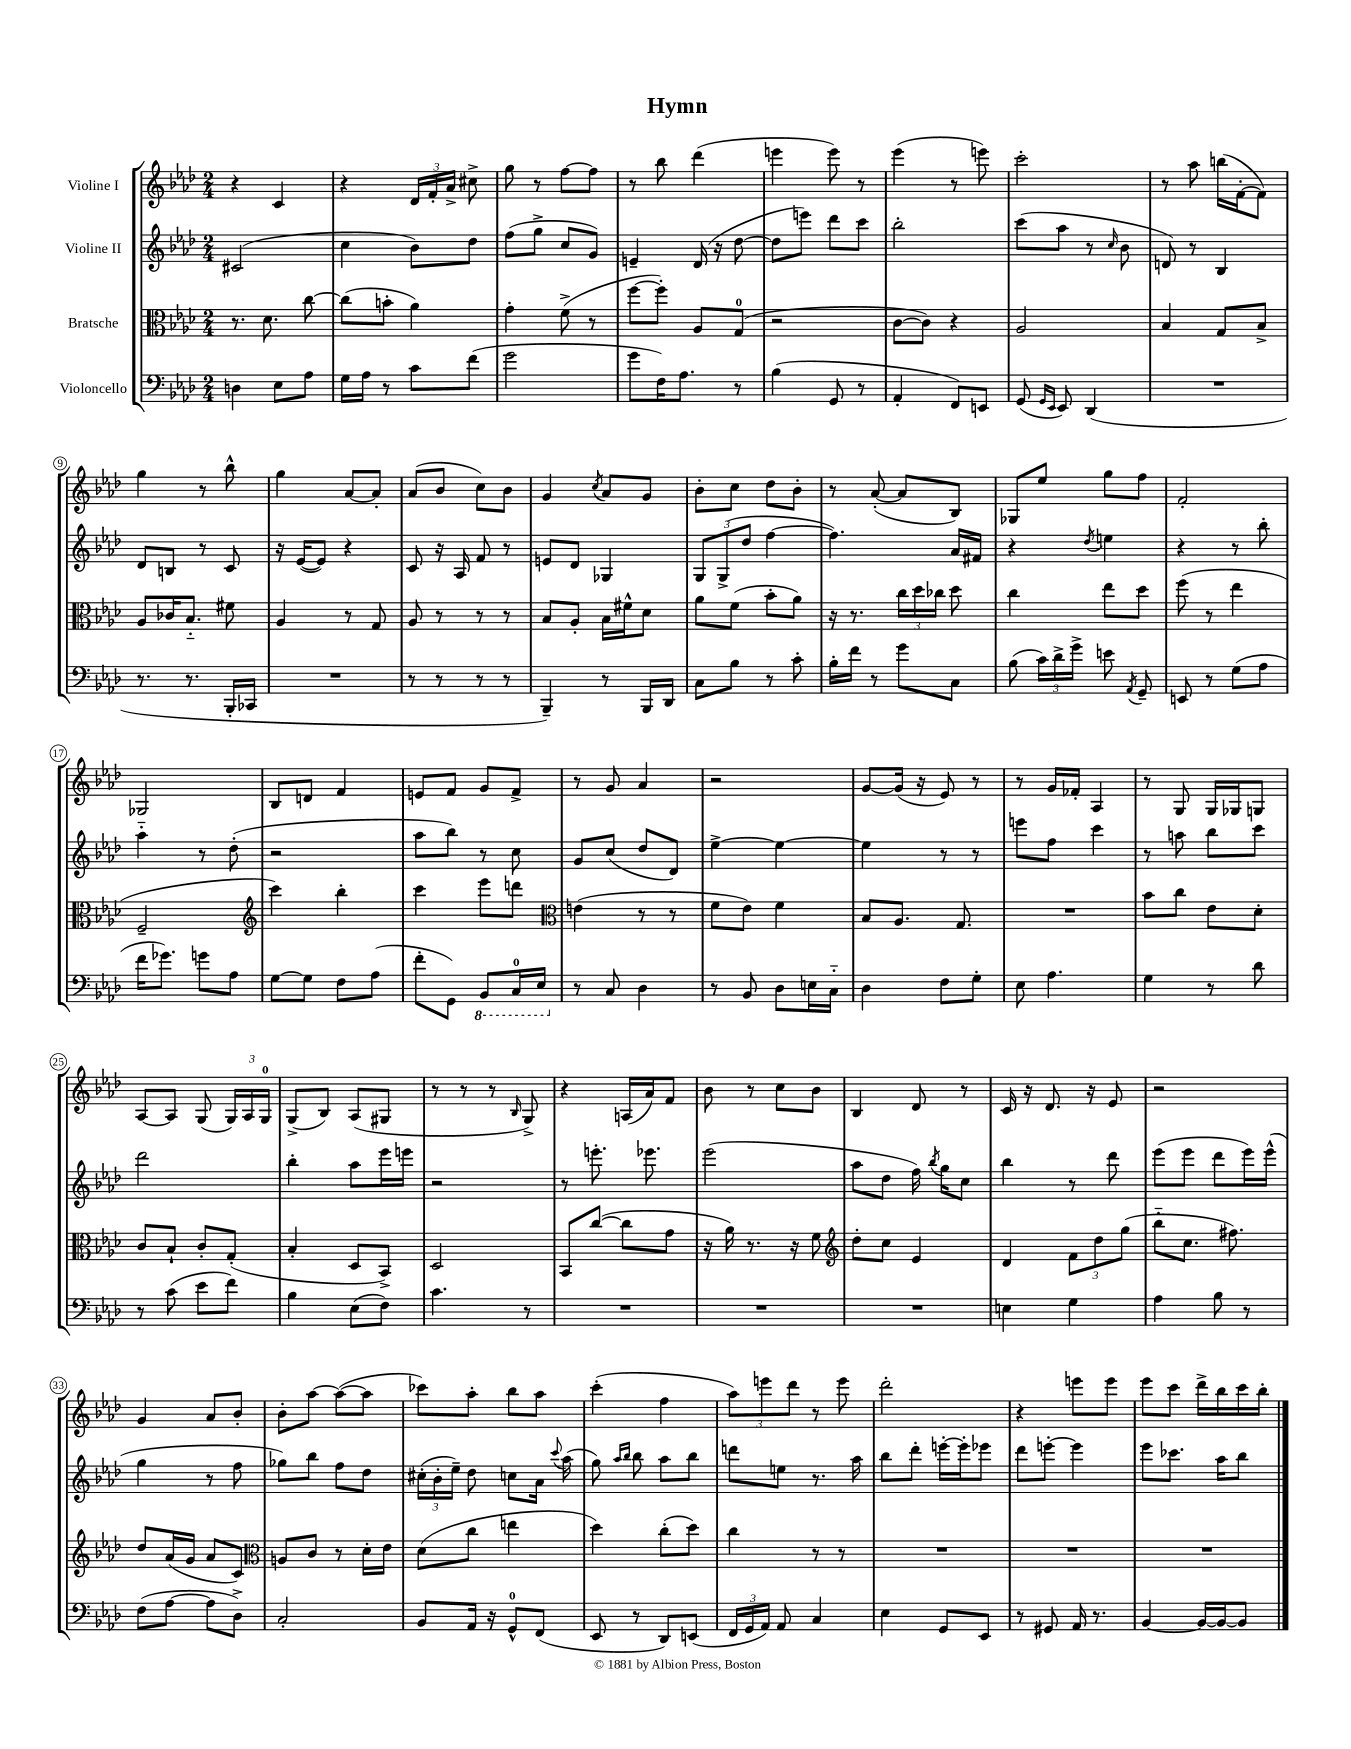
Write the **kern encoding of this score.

**kern	**kern	**kern	**kern
*staff4	*staff3	*staff2	*staff1
*clefF4	*clefC3	*clefG2	*clefG2
*k[b-e-a-d-]	*k[b-e-a-d-]	*k[b-e-a-d-]	*k[b-e-a-d-]
*M2/4	*M2/4	*M2/4	*M2/4
4D	8.r	(2c#	4r
.	8.d-	.	.
8E-	.	.	4c
8A-	[8cc	.	.
=	=	=	=
16G	(8cc]	4cc	4r
16A-	.	.	.
8r	8b'	.	.
8c	4a-)	8b-)	24d-
.	.	.	24f'
.	.	.	24a-^
(8f	.	8dd-	8cc#^
=	=	=	=
2g	4g'	(8ff	8gg
.	.	8gg^	8r
.	(8f^	8cc	[8ff
.	8r	8g)	8ff]
=	=	=	=
8g	[8ff	4e~	8r
16F)	8ff'])	.	8bb-
8.A-	.	.	.
.	8A-	(16d-	(4ddd-
.	.	16r	.
8r	(8G	[8dd-	.
=	=	=	=
(4B-	2r	8dd-]	4eee
.	.	8eee)	.
8GG	.	8ddd-	8eee)
8r	.	8ccc	8r
=	=	=	=
4AA-'	[8c	2bb-'	(4eee-
.	8c])	.	.
8FF)	4r	.	8r
8EE	.	.	8eee)
=	=	=	=
(8GG	2A-	(8ccc	2ccc'
16qqGG	.	.	.
16qqEE-	.	.	.
8EE-)	.	8aa-	.
(4DD-	.	8r	.
.	.	16qqcc	.
.	.	8b-	.
=	=	=	=
2r	4B-	8d)	8r
.	.	8r	8aa-
.	8G	4B-	(16bb
.	.	.	[16f'
.	8B-^	.	8f])
=	=	=	=
8.r	8A-	8d-	4gg
.	16c-	8B	.
8.r	8.B-'~	.	.
.	.	8r	8r
16BBB-'	8f#	8c	8bb-^^
16CC-	.	.	.
=	=	=	=
2r	4A-	16r	4gg
.	.	([16e-	.
.	.	8e-])	.
.	8r	4r	[8a-
.	8G	.	8a-']
=	=	=	=
8r	8A-	8c	(8a-
8r	8r	16r	8b-
.	.	16A-	.
8r	8r	8f	8cc)
8r	8r	8r	8b-
=	=	=	=
4BBB-~)	8B-	8e	4g
.	8A-'	8d-	.
.	.	.	8qcc
8r	16B-	4G-	8a-
.	16f#^^	.	.
16BBB-	8d-	.	8g
16DD-	.	.	.
=	=	=	=
8C	8a-	12G	8b-'
.	.	(12G^	.
8B-	(8f	.	8cc
.	.	12dd-	.
8r	8b-'	[4ff	8dd-
8c'	8a-)	.	8b-'
=	=	=	=
16B-'	16r	4.ff])	8r
16f	8.r	.	.
8r	.	.	([8a-'
8g	24cc	.	8a-]
.	24dd-	.	.
.	24cc-	.	.
8C	8dd-	16a-	8B-)
.	.	16f#	.
=	=	=	=
(8B-	4cc	4r	8G-
24c)	.	.	8ee-
24d-^	.	.	.
24g^	.	.	.
.	.	8qdd-	.
8e	8ee-	4ee	8gg
8qAA-	.	.	.
8GG~	8dd-	.	8ff
=	=	=	=
8EE	(8ff	4r	2f'
8r	8r	.	.
(8G	4ee-	8r	.
8A-	.	8bb-'	.
=	=	=	=
16f	2F~	4aa-'~	2G-
8.g-)	.	.	.
8g	.	8r	.
8A-	.	(8dd-'	.
=	=	=	=
*	*clefG2	*	*
[8G	4ccc)	2r	8B-
8G]	.	.	8d
8F	4bb-'	.	4f
(8A-	.	.	.
=	=	=	=
8f'	4ccc	8aa-	8e
8GG)	.	8bb-)	8f
8BBB-	8eee-	8r	8g
16CC	8ddd	8cc	8f^
16EE-	.	.	.
=	=	=	=
*	*clefC3	*	*
8r	(4e	8g	8r
8C	.	(8cc	8g
4D-	8r	8dd-	4a-
.	8r	8d-)	.
=	=	=	=
8r	8f	[4ee-^	2r
8BB-	8e-)	.	.
8D-	4f	4ee-_	.
16E	.	.	.
16C'~	.	.	.
=	=	=	=
4D-	8B-	4ee-]	[8g
.	8.A-	.	(16g]
.	.	.	16r
8F	.	8r	8e-)
.	8.G	.	.
8G'	.	8r	8r
=	=	=	=
8E-	2r	8eee	8r
4.A-	.	8ff	16g
.	.	.	16f-'
.	.	4ccc	4A-
=	=	=	=
4G	8b-	8r	8r
.	8cc	8aa	8G
8r	8e-	8bb-	16G
.	.	.	16G-
8d-	8d-'	8ccc	8G
=	=	=	=
8r	8c	2ddd-	[8A-
(8c	8B-`	.	8A-]
8e-	8c'	.	(8G
8f)	(8G'	.	24G)
.	.	.	24A-
.	.	.	24G
=	=	=	=
4B-	4B-'	4bb-'	(8G^
.	.	.	8B-)
(8E-	8D-	8aa-	(8A-
8F)	8BB-^)	16eee-	8G#
.	.	16eee	.
=	=	=	=
4.c	2D-	2r	8r
.	.	.	8r
.	.	.	8r
.	.	.	16qqB-
8r	.	.	8G^)
=	=	=	=
2r	8BB-	8r	4r
.	([8cc	8.eee'	.
.	8cc]	.	(16A
.	.	8.eee-	16a-)
.	8g	.	8f
=	=	=	=
2r	16r	(2eee-	8b-
.	16a-)	.	.
.	8.r	.	8r
.	.	.	8cc
.	16r	.	.
.	8f	.	8b-
=	=	=	=
*	*clefG2	*	*
2r	8dd-'	8aa-	4B-
.	8cc	8dd-	.
.	4e-	16ff)	8d-
.	.	8qbb-	.
.	.	16gg	.
.	.	8cc	8r
=	=	=	=
4E	4d-	4bb-	16c
.	.	.	16r
.	.	.	8.d-
4G	12f	8r	.
.	.	.	16r
.	12dd-	.	.
.	.	8ddd-	8e-
.	(12gg	.	.
=	=	=	=
4A-	8bb-'~	(8eee-	2r
.	8.cc	8eee-	.
8B-	.	8ddd-	.
.	8.ff#)	.	.
8r	.	16eee-)	.
.	.	(16eee-^^	.
=	=	=	=
(8F	8dd-	4gg	4g
[8A-	(16a-	.	.
.	16g	.	.
8A-]	8a-	8r	8a-
8D-^)	8c)	8ff	8b-'
=	=	=	=
*	*clefC3	*	*
2C'	8A	8gg-)	8b-'
.	8c	8bb-	[8aa-
.	8r	8ff	(8aa-_
.	16d-'	8dd-	8aa-]
.	16e-	.	.
=	=	=	=
8BB-	(8d-	(24cc#'	8ccc-)
.	.	24b-'	.
.	.	24ee-~)	.
16AA-	8cc	8dd-	8aa-'
16r	.	.	.
8GG^^	4ee	8cc	8bb-
(8FF	.	16a-	8aa-
.	.	8qqccc	.
.	.	(16aa-	.
=	=	=	=
8EE-	4dd-)	8gg)	(4ccc'
.	.	16qqaa-	.
.	.	16qqbb-	.
8r	.	8bb-	.
8DD-)	(8cc'	8aa-	4ff
(8EE	8dd-)	8bb-	.
=	=	=	=
24FF	4cc	8ddd	12aa-)
24GG	.	.	.
24AA-)	.	.	12eee
8AA-	.	8ee	.
.	.	.	12ddd-
4C	8r	8.r	8r
.	8r	.	8eee
.	.	16aa-	.
=	=	=	=
4E-	2r	8bb-	2ddd-'
.	.	8ddd-'	.
8GG	.	[16eee'	.
.	.	16eee']	.
8EE-	.	8eee-	.
=	=	=	=
8r	2r	8ddd-	4r
8GG#	.	[8eee'	.
16AA-	.	4eee]	8eee
8.r	.	.	.
.	.	.	8eee
=	=	=	=
[4BB-	2r	8eee-	8eee-
.	.	8.ccc-	8ccc
16BB-_	.	.	16ddd-^
16BB-_	.	16aa-	16bb-
8BB-]	.	8bb-	16ccc
.	.	.	16bb-'
==	==	==	==
*-	*-	*-	*-
